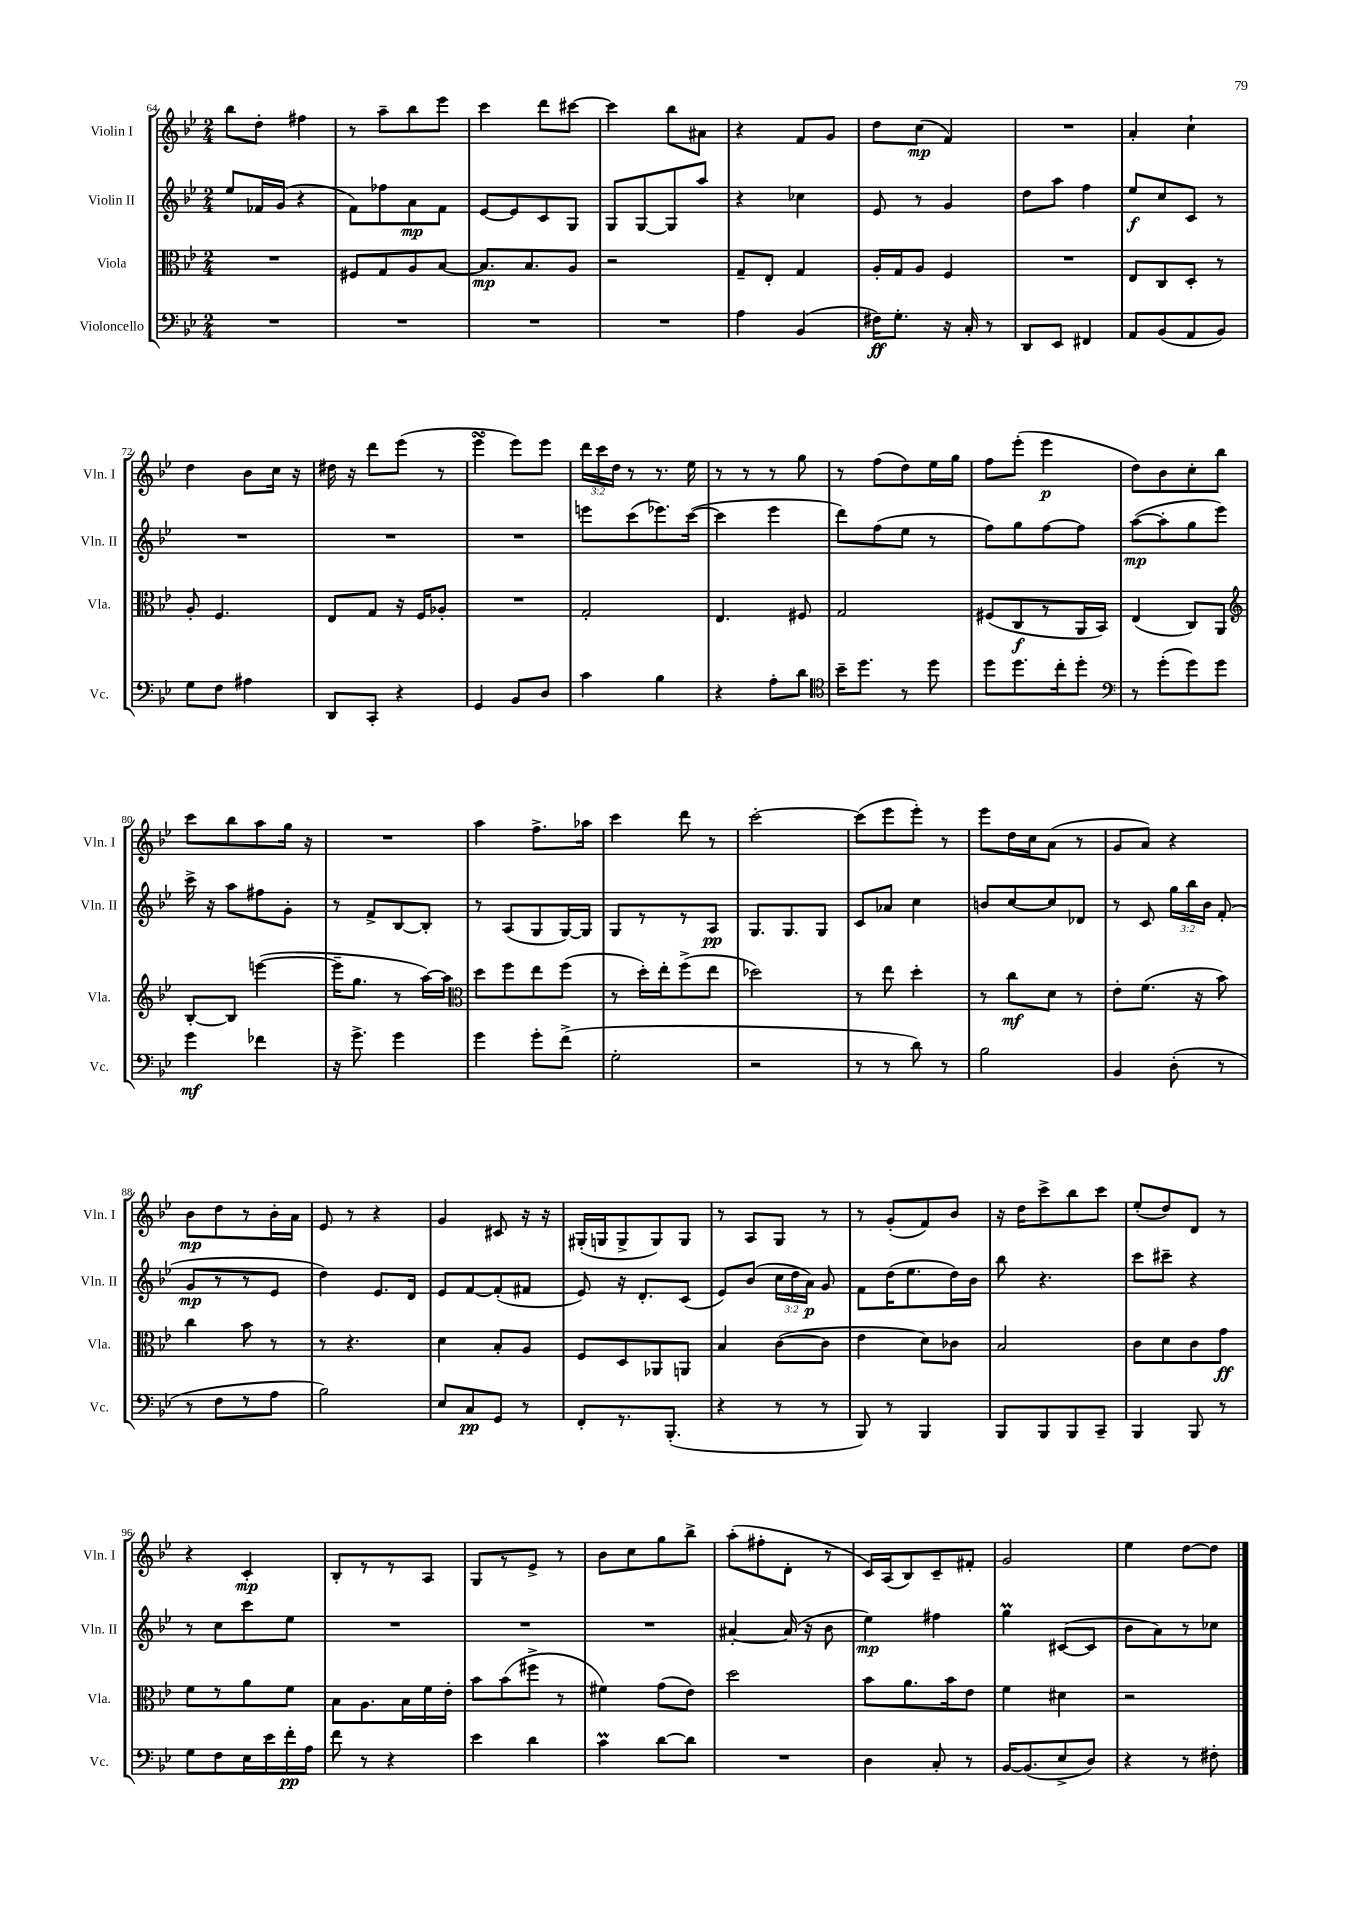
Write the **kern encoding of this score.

**kern	**kern	**kern	**kern
*staff4	*staff3	*staff2	*staff1
*clefF4	*clefC3	*clefG2	*clefG2
*k[b-e-]	*k[b-e-]	*k[b-e-]	*k[b-e-]
*M2/4	*M2/4	*M2/4	*M2/4
2r	2r	8ee-/L	8bb-\L
.	.	16f-/L	8dd'\J
.	.	(16g/JJ	.
.	.	4r	4ff#\
=	=	=	=
2r	8F#/L	8f\L)	8r
.	8G/	8ff-\	8aa~\L
.	8A/	8a\	8bb-\
.	[8B-/J	8f\J	8eee-\J
=	=	=	=
2r	8.B-/]L	[8e-/L	4ccc\
.	.	8e-/]	.
.	8.B-/	.	.
.	.	8c/	8ddd\L
.	8A/J	8G/J	[8ccc#\J
=	=	=	=
2r	2r	8G/L	4ccc#\]
.	.	[8G/	.
.	.	8G/]	8bb-\L
.	.	8aa/J	8a#\J
=	=	=	=
4A\	8G~/L	4r	4r
.	8E-'/J	.	.
(4BB-/	4G/	4cc-\	8f/L
.	.	.	8g/J
=	=	=	=
16F#\LK)	16A'/LL	8e-/	8dd\L
8.G'\J	16G/J	.	.
.	8A/J	8r	(8cc\J
16r	4F/	4g/	4f/)
16C'/	.	.	.
8r	.	.	.
=	=	=	=
8DD/L	2r	8dd\L	2r
8EE-/J	.	8aa\J	.
4FF#/	.	4ff\	.
=	=	=	=
8AA/L	8E-/L	8ee-/L	4a'/
(8BB-/	8C/	8cc/	.
8AA/	8D'/J	8c/J	4cc`\
8BB-/J)	8r	8r	.
=	=	=	=
8G\L	8A'/	2r	4dd\
8F\J	4.F/	.	.
4A#\	.	.	8b-\L
.	.	.	16cc\Jk
.	.	.	16r
=	=	=	=
8DD/L	8E-/L	2r	16dd#\
.	.	.	16r
8CC'/J	8G/J	.	8ddd\L
4r	16r	.	(8eee-\J
.	16F/LK	.	.
.	8A-'/J	.	8r
=	=	=	=
4GG/	2r	2r	4eee-\
8BB-/L	.	.	8eee-\L)
8D/J	.	.	8eee-\J
=	=	=	=
4c\	2G'/	8eee\L	24ddd\LL
.	.	.	24ccc\
.	.	.	24dd\JJ
.	.	(8ccc\	8r
4B-\	.	8.eee-\)	8.r
.	.	([16ccc\Jk	16ee-\
=	=	=	=
4r	4.E-/	4ccc\]	8r
.	.	.	8r
8A'\L	.	4eee-\	8r
8d\J	8F#/	.	8gg\
=	=	=	=
*clefC4	*	*	*
16b-~\LK	2G/	8ddd\L)	8r
8.dd\J	.	.	.
.	.	(8ff\	(8ff\L
8r	.	8ee-\J	8dd\)
8dd\	.	8r	16ee-\L
.	.	.	16gg\JJ
=	=	=	=
8dd\L	(8F#/L	8ff\L)	8ff\L
8.dd\	8C/	8gg\	(8eee-'\J
.	8r	[8ff\	4eee-\
16cc'\k	.	.	.
8dd'\J	16AA/L	8ff\]J	.
.	16BB-/JJ)	.	.
=	=	=	=
*clefF4	*	*	*
8r	(4E-/	([8aa\L	8dd\L)
(8g'\L	.	8aa'\]	8b-\
8g\)	8C/L)	8gg\	8cc'\
8g\J	8AA/J	8eee-\J)	8bb-\J
=	=	=	=
*	*clefG2	*	*
4g\	[8B-'/L	16ccc^\	8ccc\L
.	.	16r	.
.	8B-/]J	8aa\L	8bb-\
4f-\	([4eee\	8ff#\	8aa\
.	.	8g'\J	16gg\Jk
.	.	.	16r
=	=	=	=
16r	16eee~\]LK	8r	2r
8.g^\	8.gg\J	.	.
.	.	8f^/L	.
4g\	8r	[8B-/	.
.	[16aa\LL)	8B-'/]J	.
.	16aa\]JJ	.	.
=	=	=	=
*	*clefC3	*	*
4g\	8dd\L	8r	4aa\
.	8ff\	(8A/L	.
8g'\L	8ee-\	8G/	8.ff^\L
(8f^\J	(8ff\J	[16G/L)	.
.	.	16G/]JJ	16aa-\Jk
=	=	=	=
2G'\	8r	8G/L	4ccc\
.	16dd'\LL)	8r	.
.	16ee-'\J	.	.
.	(8ff^\	8r	8ddd\
.	8ee-\J	8A/J	8r
=	=	=	=
2r	2dd-\)	8.G/L	[2ccc'\
.	.	8.G/	.
.	.	8G/J	.
=	=	=	=
8r	8r	8c/L	(8ccc\]L
8r	8ee-\	8a-/J	8eee-\
8d\)	4dd'\	4cc\	8eee-'\J)
8r	.	.	8r
=	=	=	=
2B-\	8r	8b/L	8eee-\L
.	8cc\L	[8cc/	16dd\L
.	.	.	16cc\J
.	8d\J	8cc/]	(8a\J
.	8r	8d-/J	8r
=	=	=	=
4BB-/	8e-'\L	8r	8g/L
.	(8.f\J	8c/	8a/J)
(8D'\	.	24gg\LL	4r
.	.	24bb-\	.
.	16r	.	.
.	.	24b-\JJ	.
8r	8b-\)	(8f'/	.
=	=	=	=
8r	4cc\	8g/L	8b-\L
8F\L	.	8r	8dd\
8r	8b-\	8r	8r
8A\J	8r	8e-/J	16b-'\L
.	.	.	16a\JJ
=	=	=	=
2B-\)	8r	4dd\)	8e-/
.	4.r	.	8r
.	.	8.e-/L	4r
.	.	16d/Jk	.
=	=	=	=
8E-/L	4d\	8e-/L	4g/
8C/	.	[8f/	.
8GG/J	8B-'/L	(8f'/]	8c#/
8r	8A/J	8f#/J	16r
.	.	.	16r
=	=	=	=
8FF'/L	8F/L	8e-/)	(16G#'/LL
.	.	.	16G/J
8.r	8D/	16r	8G^/
.	.	8.d'/L	.
.	8AA-/	.	8G/)
(8.BBB-'/J	.	.	.
.	8AA/J	(8c/J	8G/J
=	=	=	=
4r	4B-/	8e-/L)	8r
.	.	(8b-/J	8A/L
8r	([8c\L	24cc\LL	8G/J
.	.	24dd\	.
.	.	24a\JJ)	.
8r	8c\]J	8g/	8r
=	=	=	=
8BBB-/)	4e-\	8f\L	8r
8r	.	(16dd\K	(8g'/L
.	.	8.ee-\	.
4BBB-/	8d\L)	.	8f/)
.	8c-\J	16dd\L)	8b-/J
.	.	16b-\JJ	.
=	=	=	=
8BBB-/L	2B-/	8bb-\	16r
.	.	.	16dd\LK
8BBB-/	.	4.r	8ccc^\
8BBB-/	.	.	8bb-\
8CC~/J	.	.	8ccc\J
=	=	=	=
4BBB-/	8c\L	8ccc\L	(8ee-'/L
.	8d\	8ccc#~\J	8dd/)
8BBB-/	8c\	4r	8d/J
8r	8g\J	.	8r
=	=	=	=
8G\L	8f\L	8r	4r
8F\	8r	8cc\L	.
16E-\L	8a\	8ccc\	4c'/
16e-\	.	.	.
16f'\	8f\J	8ee-\J	.
16A\JJ	.	.	.
=	=	=	=
8f\	8B-\L	2r	8B-'/L
8r	8.A\	.	8r
4r	.	.	8r
.	16B-\L	.	.
.	16f\	.	8A/J
.	16e-'\JJ	.	.
=	=	=	=
4e-\	8b-\L	2r	8G/L
.	(8b-\	.	8r
4d\	8ff#^\J	.	8e-^/J
.	8r	.	8r
=	=	=	=
4c\	4f#\)	2r	8b-\L
.	.	.	8cc\
[8d\L	(8g\L	.	8gg\
8d\]J	8e-\J)	.	8bb-^\J
=	=	=	=
2r	2dd\	[4a#'/	(8aa'\L
.	.	.	8ff#'\
.	.	(16a#/]	8d'\J
.	.	16r	.
.	.	8b-\	8r
=	=	=	=
4D\	8b-\L	4ee-\)	16c/LL)
.	.	.	(16A/J
.	8.a\	.	8B-/)
8C'/	.	4ff#\	8c~/
.	16b-\k	.	.
8r	8e-\J	.	8f#'/J
=	=	=	=
[16BB-/LK	4f\	4gg\	2g/
(8.BB-/]	.	.	.
8E-^/	4d#\	([8c#/L	.
8D/J)	.	8c#/]J	.
=	=	=	=
4r	2r	8b-\L	4ee-\
.	.	8a\)	.
8r	.	8r	[8dd\L
8F#'\	.	8cc-\J	8dd\]J
==	==	==	==
*-	*-	*-	*-
